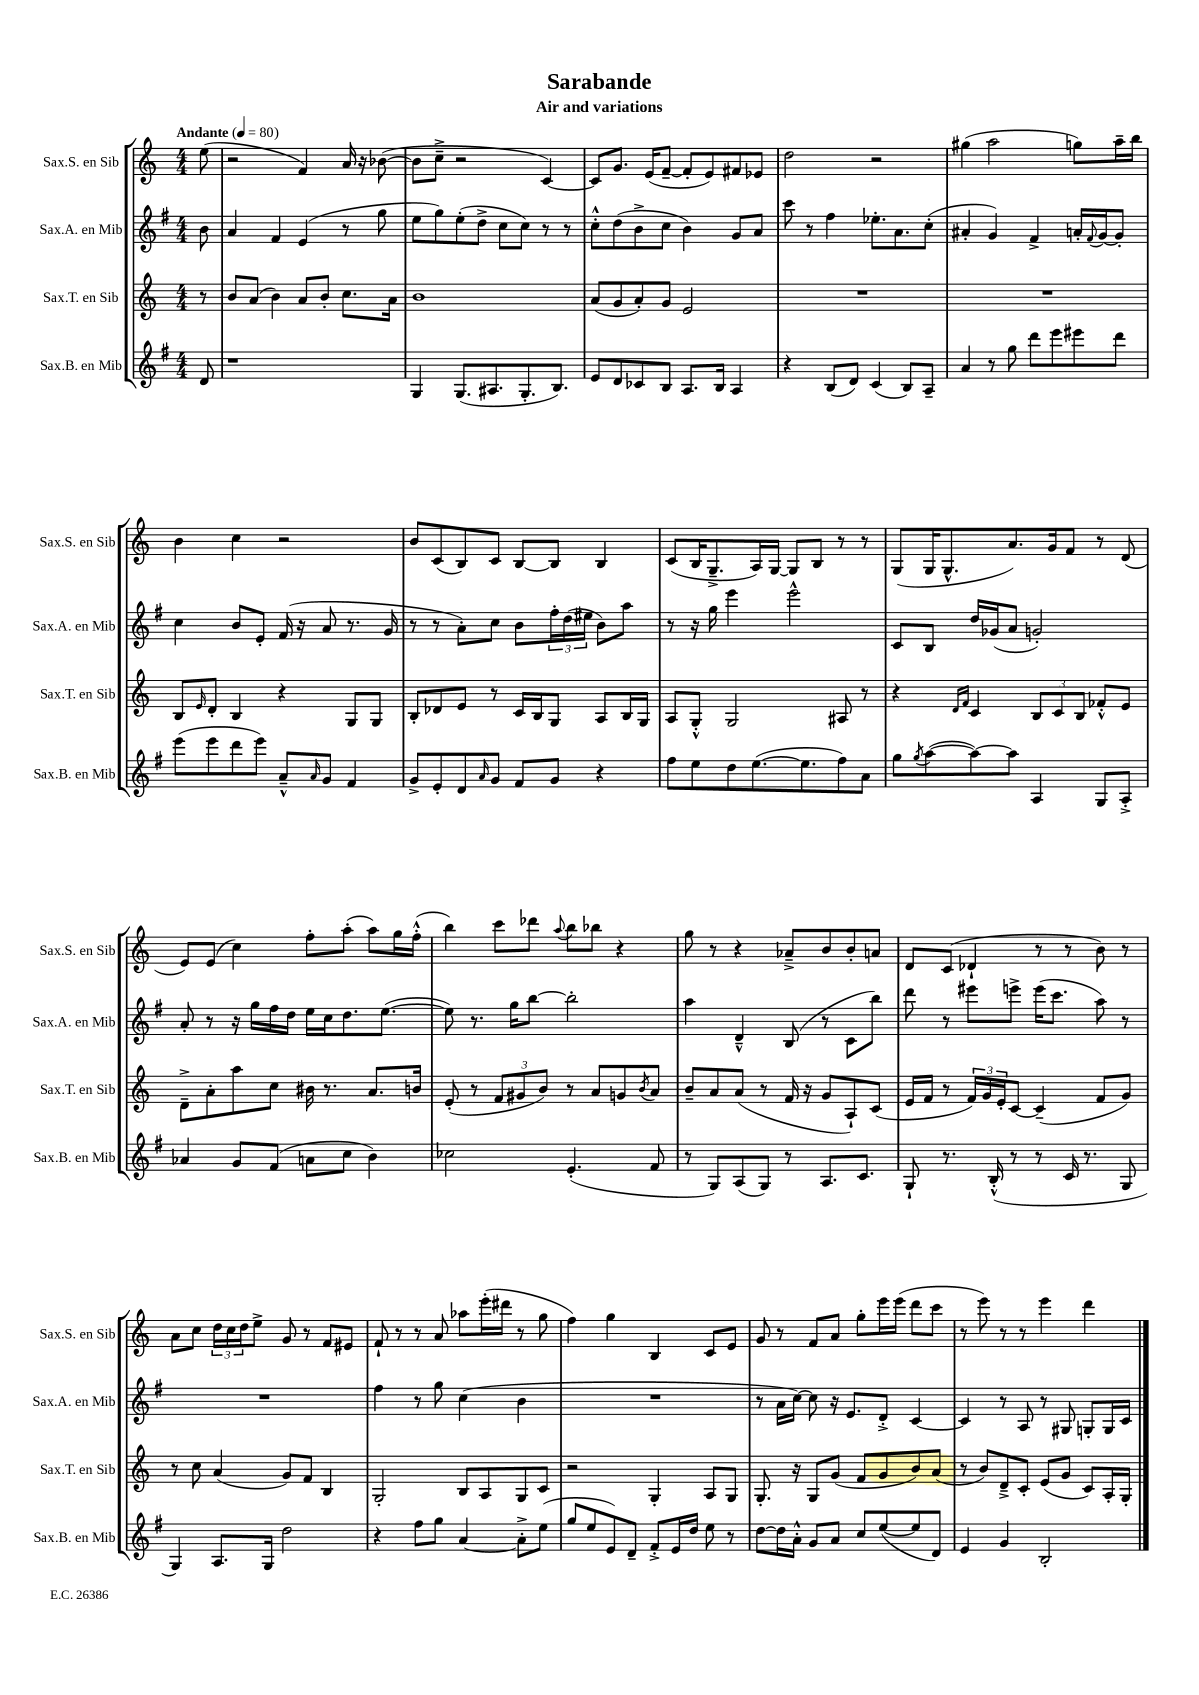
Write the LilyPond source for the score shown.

\header { title = "Sarabande" subtitle = "Air and variations" }
<<
\new StaffGroup <<
\new Staff = "s0" \with { instrumentName = "Sax.S. en Sib" shortInstrumentName = "Sax.S. en Sib" } {
    \clef treble \key c \major \numericTimeSignature \time 4/4 \partial 8 \tempo "Andante" 4 = 80
    e''8( |
    r2 f'4) a'16 r16 bes'8~( |
    bes'8 c''8---> r2 c'4~) |
    c'8 g'8. e'16( f'8~-- f'8-. e'8) fis'8 ees'8 |
    d''2 r2 |
    gis''4( a''2 g''8) a''16-- b''16 |
    b'4 c''4 r2 |
    b'8 c'8( b8) c'8 b8~ b8 b4 |
    c'8( b16 g8.---> a16) g16~ g8 b8 r8 r8 |
    g8( g16 g8.-^ a'8.) g'16 f'8 r8 d'8( |
    e'8) e'8( c''4) f''8-. a''8-.( a''8) g''16 f''16-.-^( |
    b''4) c'''8 des'''8 \appoggiatura { a''8 } b''8 bes''8 r4 |
    g''8 r8 r4 aes'8---> b'8 b'8-. a'8 |
    d'8 c'8( des'4-! r8 r8 b'8) r8 |
    a'8 c''8 \tuplet 3/2 { d''16 c''16 d''16 } e''8-> g'8 r8 f'8 eis'8 |
    f'8-! r8 r8 a'8 aes''8 e'''16-.( dis'''16 r8 g''8 |
    f''4) g''4 b4 c'8 e'8 |
    g'8 r8 f'8 a'8 g''8-. e'''16 e'''16( d'''8 c'''8 |
    r8 e'''8) r8 r8 e'''4 d'''4 \bar "|." |
}
\new Staff = "s1" \with { instrumentName = "Sax.A. en Mib" shortInstrumentName = "Sax.A. en Mib" } {
    \clef treble \key g \major \numericTimeSignature \time 4/4 \partial 8
    b'8 |
    a'4 fis'4 e'4( r8 g''8 |
    e''8 g''8) e''8-.( d''8-> c''8 c''8) r8 r8 |
    c''8-.-^ d''8( b'8-> c''8 b'4) g'8 a'8 |
    c'''8 r8 fis''4 ees''8.-. a'8. c''8-.( |
    ais'4-. g'4) fis'4-> a'16-. \appoggiatura { fis'8 } g'16~ g'8-. |
    c''4 b'8 e'8-. fis'16( r16 a'8 r8. g'16 |
    r8 r8 a'8-.) c''8 b'8 \tuplet 3/2 { fis''16-. d''16( eis''16 } b'8) a''8 |
    r8 r16 g''16 e'''4 e'''2-^ |
    c'8 b8 d''16 ges'16( a'8 g'2-.) |
    a'8-. r8 r16 g''16 fis''16 d''16 e''16 c''16 d''8. e''8.~( |
    e''8) r8. g''16 b''8~ b''2-. |
    a''4 d'4---^ b8( r8 c'8 b''8) |
    d'''8 r8 eis'''8 e'''8-> e'''16( c'''8. a''8) r8 |
    R1 |
    fis''4 r8 g''8 c''4( b'4 |
    R1 |
    r8 a'16 c''16~) c''8 r16 e'8. d'8-.-> c'4~ |
    c'4 r8 a8 r8 gis8 g8-. g16 c'16 \bar "|." |
}
\new Staff = "s2" \with { instrumentName = "Sax.T. en Sib" shortInstrumentName = "Sax.T. en Sib" } {
    \clef treble \key c \major \numericTimeSignature \time 4/4 \partial 8
    r8 |
    b'8 a'8( b'4) a'8 b'8-. c''8. a'16 |
    b'1 |
    a'8( g'8 a'8-.) g'8 e'2 |
    R1 |
    R1 |
    b8 \grace { e'16 } d'8-. b4 r4 g8 g8 |
    b8-. des'8 e'8 r8 c'16 b16 g8 a8 b16 g16 |
    a8 g8-.-^ g2 ais8 r8 |
    r4 \grace { d'16 f'16 } c'4 \tuplet 3/2 { b8 c'8 b8 } fes'8-.-^ e'8 |
    d'8---> a'8-. a''8 c''8 bis'16 r8. a'8. b'16 |
    e'8-.( r8 \tuplet 3/2 { f'8 gis'8 b'8) } r8 a'8 g'8 \acciaccatura { b'8 } a'8 |
    b'8-- a'8 a'8( r8 f'16 r16 g'8 a8-!) c'8( |
    e'16 f'16 r8 \tuplet 3/2 { f'16) g'16 e'16-. } c'8~ c'4--( f'8 g'8) |
    r8 c''8 a'4( g'8) f'8 b4 |
    g2-. b8 a8 g8 c'8 |
    r2 g4-. a8 g8 |
    g8.-. r16 g8 g'8( f'8 g'8 b'8) a'8( |
    r8 b'8) d'8---> c'8-. e'8( g'8 c'8) a16-. g16-. \bar "|." |
}
\new Staff = "s3" \with { instrumentName = "Sax.B. en Mib" shortInstrumentName = "Sax.B. en Mib" } {
    \clef treble \key g \major \numericTimeSignature \time 4/4 \partial 8
    d'8 |
    r1 |
    g4 g8.( ais8. g8.-. b8.) |
    e'8 d'8 ces'8 b8 a8. b16 a4 |
    r4 b8( d'8) c'4( b8) a8-- |
    a'4 r8 g''8 d'''8 e'''8 eis'''8 d'''8 |
    e'''8( e'''8 d'''8 e'''8) a'8---^ \grace { a'16 } g'8 fis'4 |
    g'8-> e'8-. d'8 \grace { a'16 } g'8 fis'8 g'8 r4 |
    fis''8 e''8 d''8 e''8.~( e''8. fis''8) a'8 |
    g''8 \acciaccatura { g''8 } a''8~( a''8~) a''8 a4 g8 a8-.-> |
    aes'4 g'8 fis'8( a'8 c''8 b'4) |
    ces''2 e'4.-.( fis'8 |
    r8 g8) a8( g8) r8 a8. c'8. |
    g8-! r8. b16-.-^( r8 r8 c'16 r8. g8 |
    g4) a8. g16 d''2 |
    r4 fis''8 g''8 a'4~ a'8-.-> e''8( |
    g''8 e''8 e'8) d'8-- fis'8-.-> e'16 d''16 e''8 r8 |
    d''8~ d''16 a'16-.-^ g'8 a'8 c''8 e''8~( e''8 d'8) |
    e'4 g'4 b2-. \bar "|." |
}
>>
>>
\layout { \context { \Score \remove "Bar_number_engraver" } }
